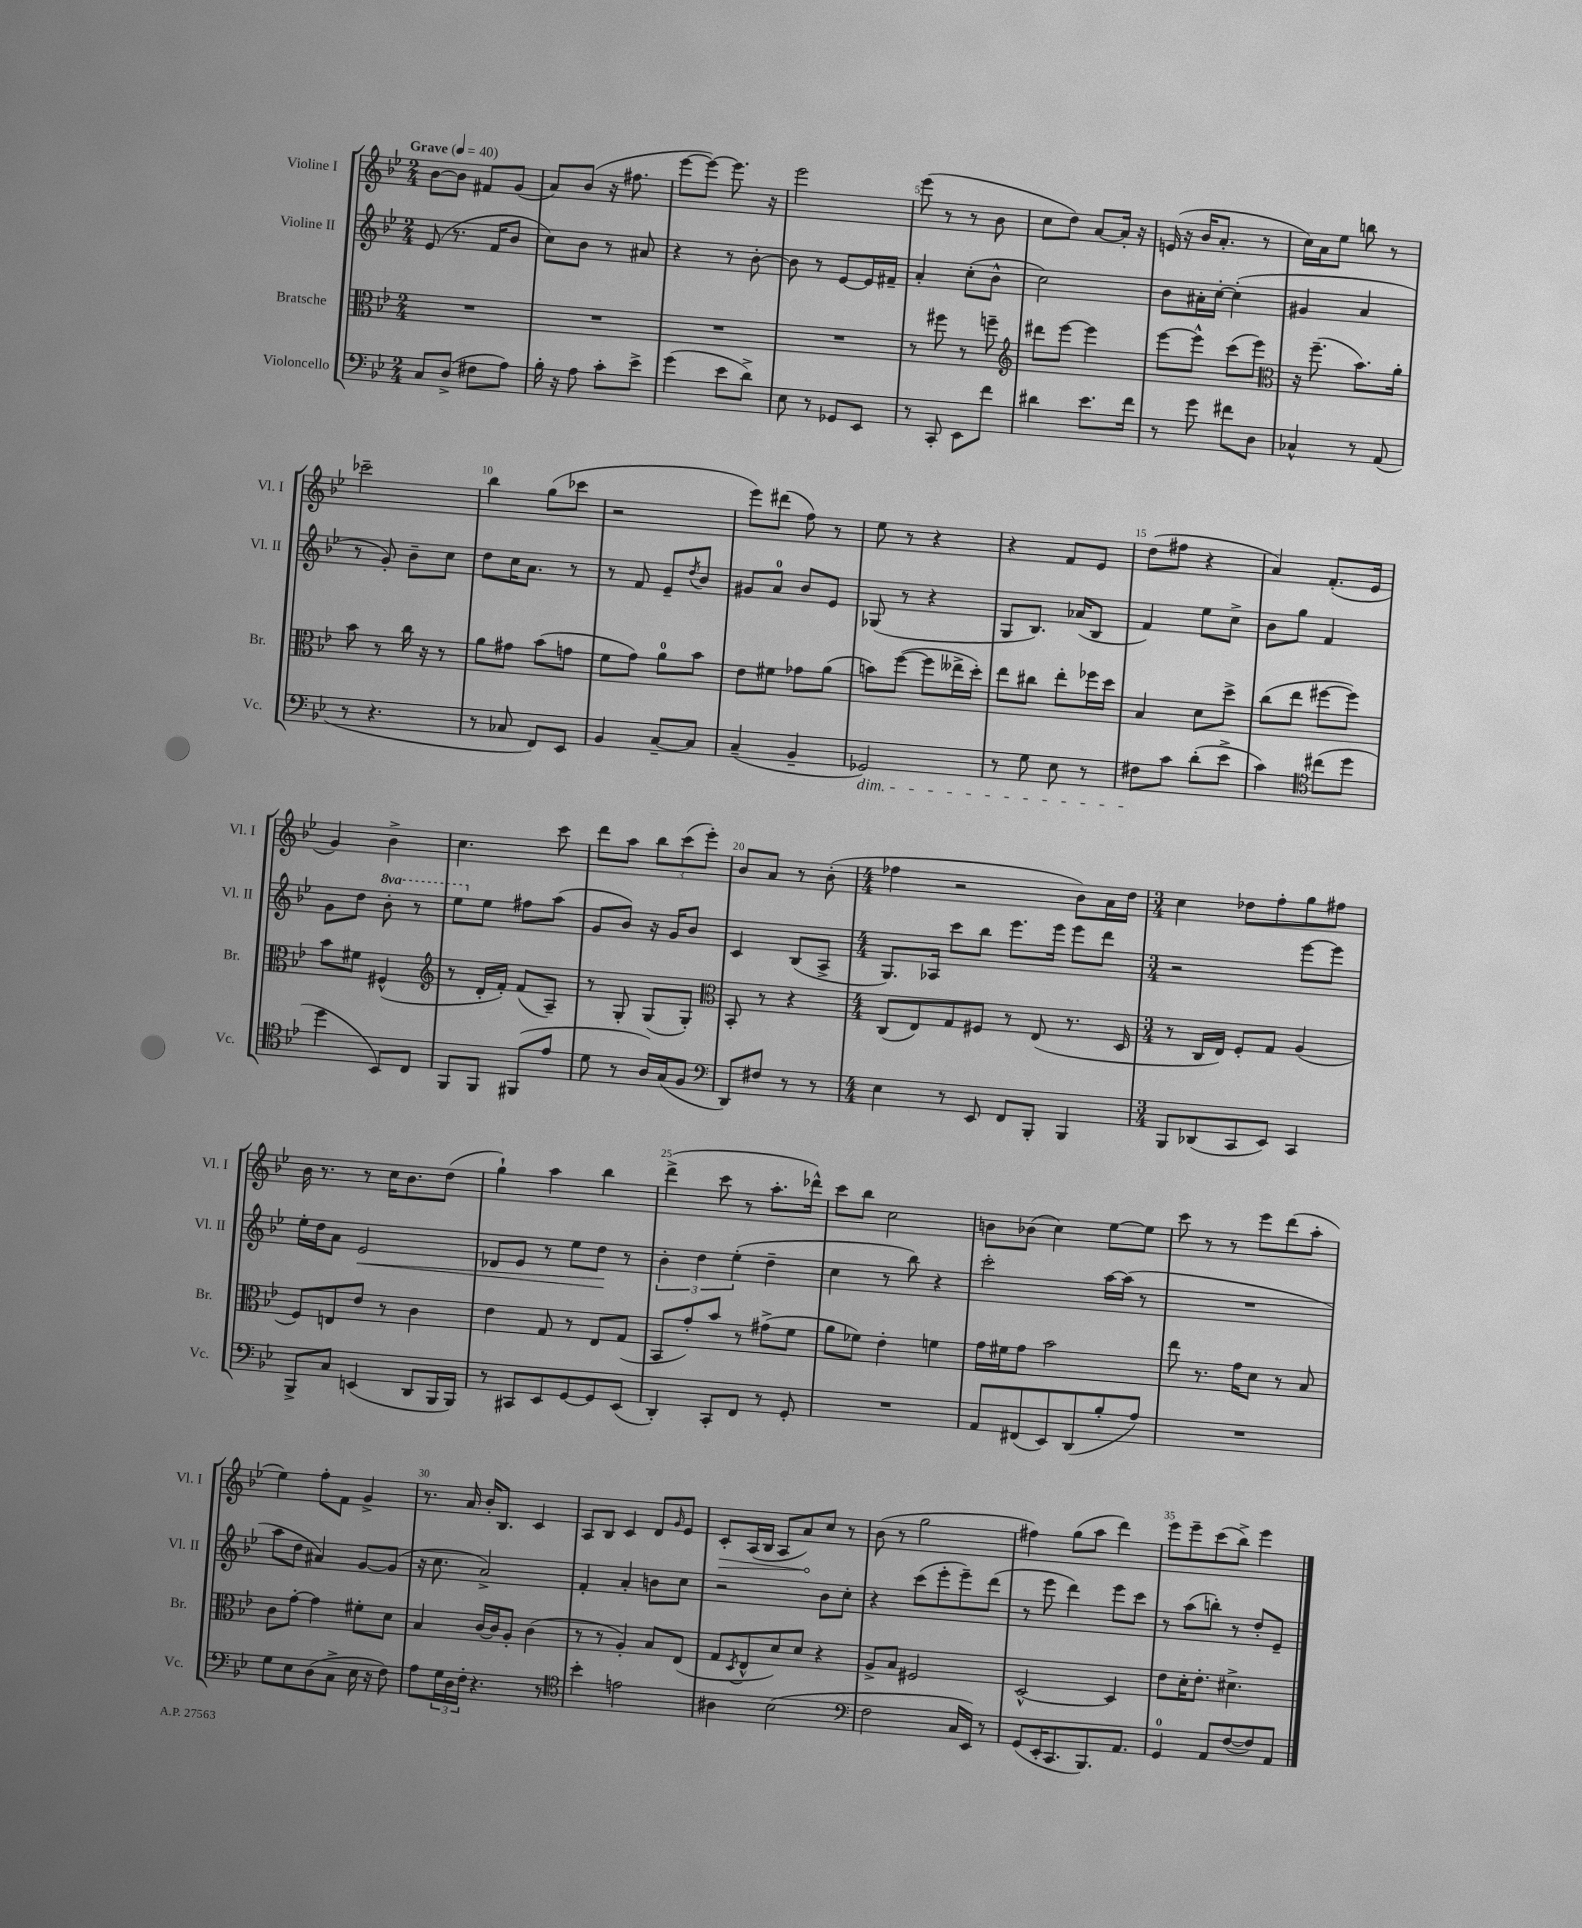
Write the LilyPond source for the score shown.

<<
\new StaffGroup <<
\new Staff = "s0" \with { instrumentName = "Violine I" shortInstrumentName = "Vl. I" } {
    \clef treble \key bes \major \numericTimeSignature \time 2/4 \tempo "Grave" 4 = 40
    bes'8~ bes'8 fis'8 g'8( |
    a'8) bes'8( r16 fis''8. |
    ees'''8~ ees'''8~) ees'''8. r16 |
    ees'''2 |
    ees'''8( r8 r8 bes'8 |
    c''8 d''8) a'8~ a'16-. r16 |
    e'16( r16 bes'16 a'8.-. r8 |
    c''16) a'16 ees''8 b''8 r8 |
    ces'''2-- |
    bes''4 g''8( ces'''8 |
    r2 |
    ees'''8) dis'''8( f''8) r8 |
    ees''8 r8 r4 |
    r4 f'8 ees'8 |
    d''8( fis''8 r4 |
    a'4) f'8.-.( ees'16 |
    g'4) bes'4-> |
    c''4. c'''8 |
    d'''8 a''8 \tuplet 3/2 { bes''8 c'''8( ees'''8-.) } |
    bes'8 a'8 r8 bes'8-.( |
    \numericTimeSignature \time 4/4 fes''4 r2 bes'8) a'16 d''16 |
    \numericTimeSignature \time 3/4 c''4 des''8 f''8-. g''8 fis''8 |
    bes'16 r8. r8 c''16 bes'8. d''8( |
    g''4-!) a''4 bes''4 |
    d'''4->( c'''8 r8 a''8.-. des'''16-^) |
    c'''8 bes''8 c''2 |
    b'8 bes'8( c''4) ees''8~ ees''8 |
    c'''8 r8 r8 ees'''8 d'''8( a''8-. |
    ees''4) f''8-. f'8 g'4-> |
    r8. a'16 bes'16-. bes8. c'4 |
    a8 bes8 c'4 d'8 \grace { g'16 } ees'8 |
    \once \override Hairpin.circled-tip = ##t c'8-.\> a16( bes16 a8 a'8\!) c''8 r8 |
    bes'8( r8 g''2 |
    fis''4) g''8( a''8 d'''4) |
    ees'''8 ees'''8-- c'''8( bes''8->) ees'''4 \bar "|." |
}
\new Staff = "s1" \with { instrumentName = "Violine II" shortInstrumentName = "Vl. II" } {
    \clef treble \key bes \major \numericTimeSignature \time 2/4 \set Staff.ottavationMarkups = #ottavation-simple-ordinals
    ees'8( r8. f'16 bes'8 |
    c''8) bes'8 r8 ais'8 |
    r4 r8 bes'8~-. |
    bes'8 r8 ees'8~ ees'16 fis'16-- |
    a'4-. c''8-.( bes'8-^ |
    c''2) |
    bes'8 ais'16-. c''16~-. c''4-.( |
    gis'4 a'4 |
    r8 g'8-.) bes'8-- c''8 |
    d''8 c''16 a'8. r8 |
    r8 f'8 ees'8-- \acciaccatura { d''8 } bes'8 |
    gis'8 a'8-0 bes'8 ees'8 |
    ges8( r8 r4 |
    g8 bes8.) aes'16( bes8 |
    f'4) ees''8 c''8-> |
    bes'8 g''8 f'4 |
    g'8 d''8 \ottava #1 bes''8-. r8 |
    ees'''8 \ottava #0 ees''8 fis''8 a''8( |
    g'8 bes'8) r16 g'16 bes'8 |
    c'4 bes8( a8-> |
    \numericTimeSignature \time 4/4 g8.) aes16 c'''8 bes''8 ees'''8. ees'''16 ees'''8 d'''8 |
    \numericTimeSignature \time 3/4 r2 ees'''8~ ees'''8 |
    ees''16-. d''16 a'8 ees'2\< |
    des'8 ees'8 r8 ees''8 d''8\! r8 |
    \tuplet 3/2 { bes'4-. d''4 ees''4-.( } d''4-- |
    c''4 r8 bes''8) r4 |
    c'''2-. a''16~ a''16( r8 |
    R2. |
    a''8 d''8 ais'4) g'8~ g'8( |
    r16 c''8. a'2->) |
    f'4-. a'4-. b'8 c''8 |
    r2 bes'8 c''8-. |
    r4 c'''8( ees'''8-. ees'''8--) d'''8( |
    r8 ees'''8 d'''4) ees'''8 c'''8 |
    r8 a''8( b''8-.) r8 d''8-. ees'8-- \bar "|." |
}
\new Staff = "s2" \with { instrumentName = "Bratsche" shortInstrumentName = "Br." } {
    \clef alto \key bes \major \numericTimeSignature \time 2/4
    R2 |
    R2 |
    R2 |
    R2 |
    r8 fis''8 r8 f''8-- |
    \clef treble dis'''8 ees'''8~ ees'''4 |
    ees'''8~ ees'''8-^ c'''8( ees'''8) |
    \clef alto r16 f''8.--( bes'8.) a'16-. |
    bes'8 r8 c''16 r16 r8 |
    a'8 gis'8 bes'8( g'8 |
    f'8 g'8) a'8-0 bes'8 |
    ees'8 fis'8 ges'8 a'8( |
    b'8) f''8~( f''8 eeses''16-> d''16-.) |
    ees''8 cis''8 ees''8-. fes''16 d''16 |
    bes4 d'8 d''8-> |
    c''8( ees''8 fis''8~ fis''8) |
    bes'8 fis'8 fis4-^( |
    \clef treble r8 d'16-. f'16-.) f'8( a8--) |
    r8 g8-. g8( g8-.) |
    \clef alto bes,8-. r8 r4 |
    \numericTimeSignature \time 4/4 c8( ees8) g8 fis8 r8 ees8( r8. d16 |
    \numericTimeSignature \time 3/4 r8 c16 ees16) f8-. g8 a4( |
    f8) e8 ees'8 r8 c'4 |
    ees'4 g8 r8 ees8 g8( |
    bes,8 g'8-.) bes'8 r8 gis'8->( f'8 |
    a'8 fes'8) ees'4-. f'4 |
    g'16 fis'16 g'8 bes'2 |
    ees''8 r8. g'16 d'8 r8 bes8 |
    c'8 g'8~-. g'4 fis'8-. d'8 |
    bes4 c'16~ c'16 a8-. c'4( |
    r8 r8 a4-.) bes8 ees8( |
    g8 \acciaccatura { d8 } ees8-^ d'8) d'8 r4 |
    a8-> bes8 fis2 |
    d2~-^ d4 |
    ees'8 d'16-. ees'8.-. dis'4.-> \bar "|." |
}
\new Staff = "s3" \with { instrumentName = "Violoncello" shortInstrumentName = "Vc." } {
    \clef bass \key bes \major \numericTimeSignature \time 2/4
    c8 d8->( fis8 a8) |
    bes16-. r16 a8 c'8-. ees'8-> |
    g'4( ees'8 d'8->) |
    ees8 r8 ges,8 ees,8 |
    r8 c,8-. ees,8 f'8 |
    dis'4 ees'8. f'16 |
    r8 g'8 fis'8 d8 |
    ces4-^ r8 a,8( |
    r8 r4. |
    r8 ces8 f,8) ees,8 |
    bes,4 c8~-- c8 |
    c4--( bes,4-- |
    ges,2\dim) |
    r8 g8 ees8 r8 |
    fis8\! c'8 d'8-.( ees'8-> |
    c'4) \clef tenor cis''8( d''8 |
    d''4 bes,8) c8 |
    f,8 f,8 fis,8( ees'8 |
    d'8 r8 a16) g16( f8 |
    \clef bass d,8) fis8 r8 r8 |
    \numericTimeSignature \time 4/4 ees4 r8 ees,8 f,8 bes,,8-. bes,,4 |
    \numericTimeSignature \time 3/4 bes,,8 des,8( c,8 ees,8) c,4 |
    bes,,8-> c8 e,4( d,8 bes,,16 bes,,16) |
    r8 cis,8 ees,8 g,8~ g,8 ees,8( |
    d,4-.) c,8-. f,8 r8 g,8-. |
    R2. |
    a,8 fis,8( ees,8) d,8( bes8-. a8) |
    R2. |
    g8 ees8 d8( c8-> ees16 r16 f8) |
    a8 \tuplet 3/2 { g16 d16 f16-. } r4. r8 |
    \clef tenor bes'4-. e'2 |
    ais4 bes2( |
    \clef bass f2 c16 ees,16) r8 |
    g,8( ees,16-. c,8. bes,,8.) a,8. |
    g,4-0 a,8 f8~( f8) a,8 \bar "|." |
}
>>
>>
\layout { \context { \Score \override BarNumber.break-visibility = ##(#f #t #t) barNumberVisibility = #(every-nth-bar-number-visible 5) } }
